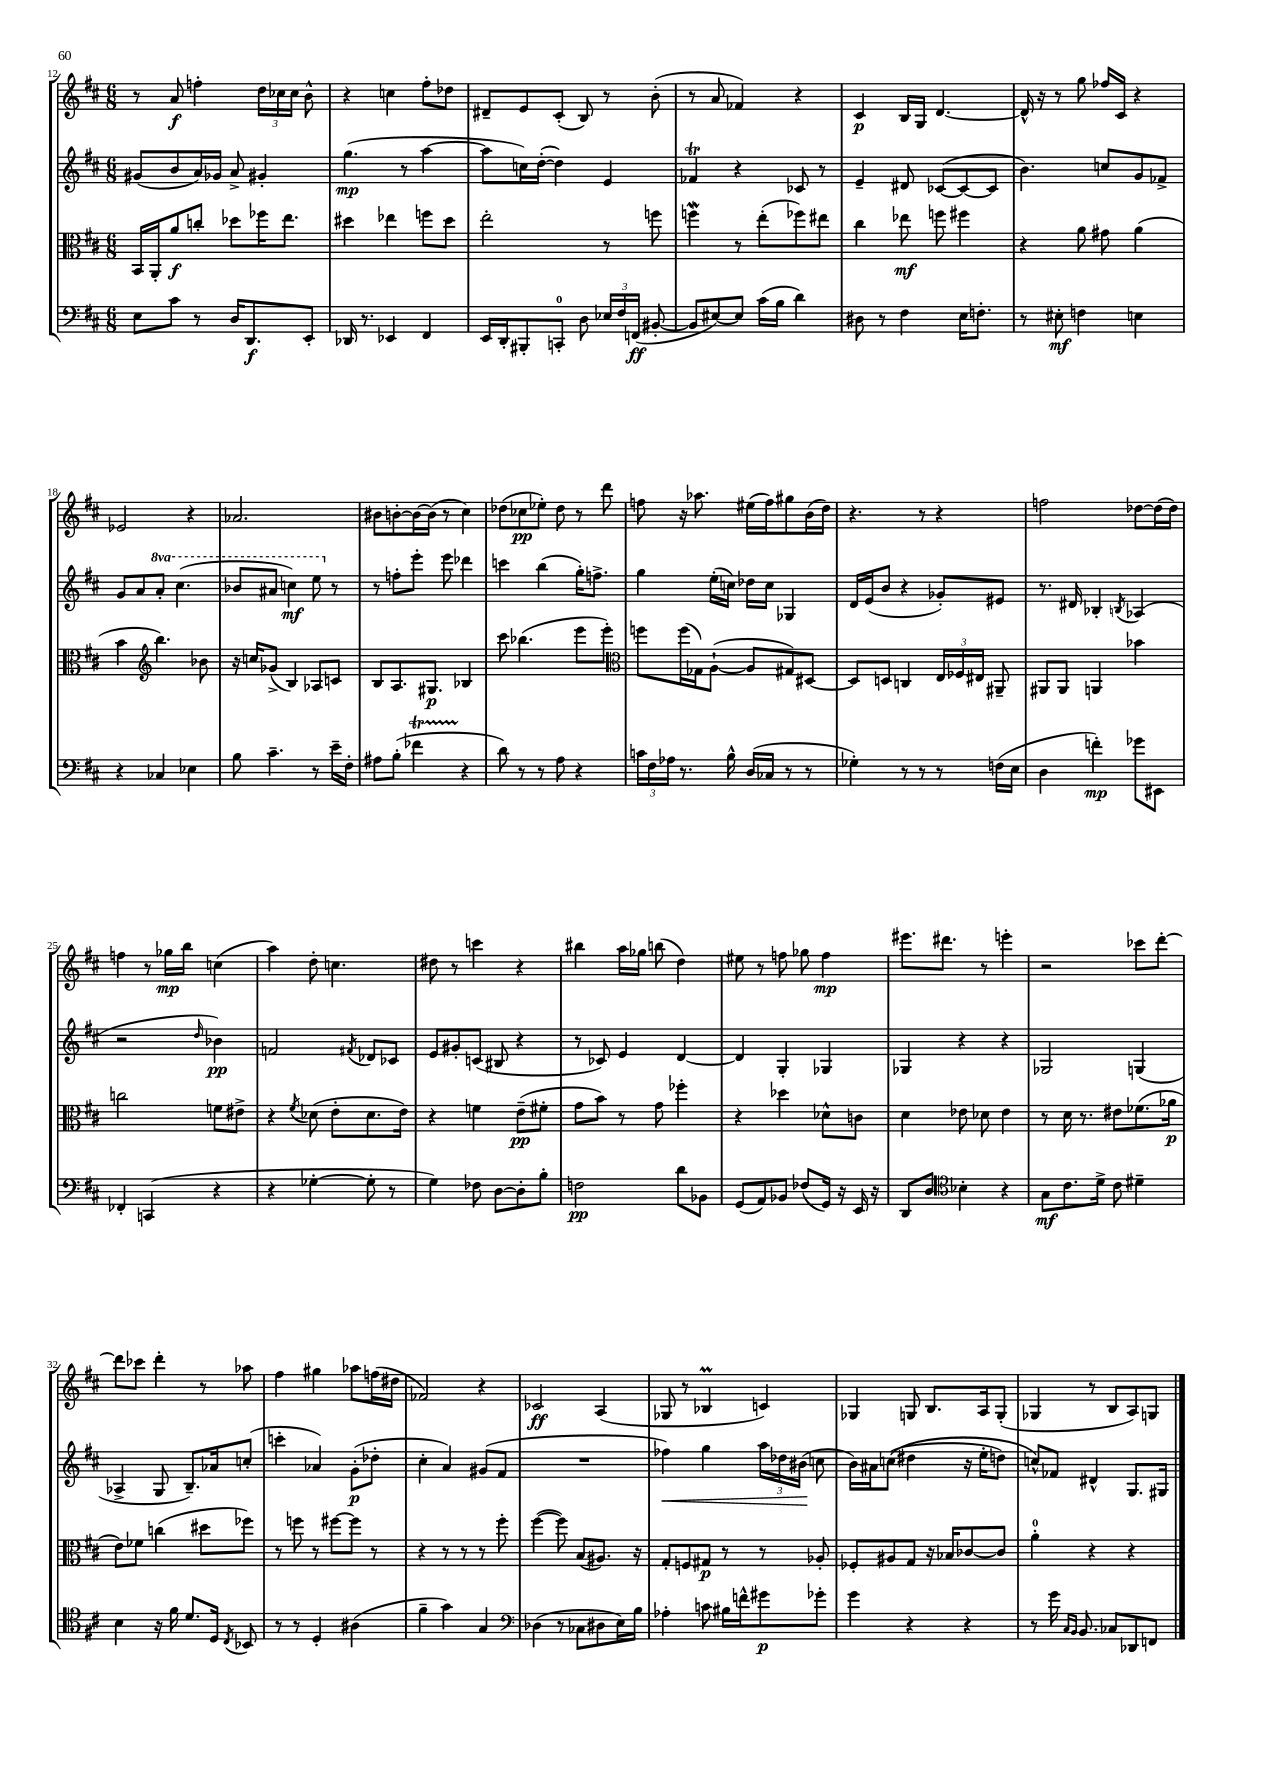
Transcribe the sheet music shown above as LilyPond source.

<<
\new StaffGroup <<
\new Staff = "s0" {
    \clef treble \key d \major \numericTimeSignature \time 6/8
    \autoBeamOff r8 a'8\f f''4-. \tuplet 3/2 { d''16[ ces''16 ces''16] } b'8-^ |
    r4 c''4 fis''8[-. des''8] |
    dis'8[-- e'8 cis'8]-.( b8) r8 b'8-.( |
    r8 a'8 fes'4) r4 |
    cis'4\p b16[ g16] d'4.~ |
    d'16-^ r16 r8 g''8 fes''16[ cis'16] r4 |
    ees'2 r4 |
    aes'2. |
    bis'8[ b'8~-. b'16~ b'16]( r8 cis''4) |
    des''8[( ces''8\pp ees''8]-.) des''8 r8 d'''8 |
    f''8 r16 aes''8. eis''16[( f''16) gis''8 b'16( d''16]) |
    r4. r8 r4 |
    f''2 des''8[~ des''16( des''16]) |
    f''4 r8 ges''16[\mp b''16] c''4( |
    a''4) d''8-. c''4. |
    dis''8 r8 c'''4 r4 |
    bis''4 a''16[ ges''16] b''8( d''4) |
    eis''8 r8 f''8 ges''8 f''4\mp |
    eis'''8.[ dis'''8.] r8 e'''4-. |
    r2 ces'''8[ d'''8]~-. |
    d'''8[ ces'''8] d'''4-. r8 aes''8 |
    fis''4 gis''4 aes''8[ f''16( dis''16] |
    fes'2) r4 |
    ces'2\ff a4( |
    ges8 r8 bes4\prall c'4) |
    ges4 g8 b8.[ a16 g8]-.( |
    ges4 r8 b8[ a8) g8] \bar "|." |
}
\new Staff = "s1" {
    \clef treble \key d \major \numericTimeSignature \time 6/8 \set Staff.ottavationMarkups = #ottavation-simple-ordinals
    \autoBeamOff gis'8[( b'8 a'16) ges'16] a'8-> gis'4-. |
    g''4.\mp( r8 a''4~ |
    a''8[ c''16) d''16]~-.( d''4) e'4 |
    fes'4\trill r4 ces'8 r8 |
    e'4-- dis'8 ces'8[~( ces'8~ ces'8] |
    b'4.) c''8[ g'8 fes'8]-> |
    g'8[ a'8 \ottava #1 a''8]-. cis'''4.( |
    bes''8[ ais''8] c'''4\mf) e'''8 \ottava #0 r8 |
    r8 f''8[-. e'''8]-. e'''8 des'''4 |
    c'''4 b''4( g''16[-.) f''8.]-> |
    g''4 e''16[-.( c''16]) des''16[ c''16] ges4 |
    d'16[ e'16( b'8] r4 ges'8[-.) eis'8] |
    r8. dis'16 bes4-. \acciaccatura { b8 } aes4( |
    r2 \grace { d''16 } bes'4\pp) |
    f'2 \acciaccatura { fis'8 } des'8[ ces'8] |
    e'8[ gis'8-. c'8]( bis8 r4 |
    r8 ces'8) e'4 d'4~ |
    d'4 g4-. ges4 |
    ges4 r4 r4 |
    ges2 g4( |
    aes4-> g8 b8.[--) aes'16 c''8]-.( |
    c'''4-. aes'4) g'8[-.\p( des''8]-. |
    cis''4-. a'4) gis'8[( fis'8] |
    R2. |
    fes''4\<) g''4 \tuplet 3/2 { a''16[ des''16 bis'16]\!( } c''8 |
    b'16[) ais'16 c''8](\( dis''4 r16 e''16[-. d''8]) |
    c''8[-^\) fes'8] dis'4-^ g8.[ gis16] \bar "|." |
}
\new Staff = "s2" {
    \clef alto \key d \major \numericTimeSignature \time 6/8
    \autoBeamOff b,16[ a,16-. a'8\f c''8]-. des''8[ fes''16 e''8.] |
    dis''4 ees''4 f''8[ dis''8] |
    e''2-. r8 f''8 |
    f''4\mordent r8 e''8[-.( fes''8) eis''8] |
    cis''4 ees''8\mf f''8 fis''4 |
    r4 a'8 gis'8 a'4( |
    b'4 \clef treble b''4.) bes'8 |
    r16 c''16[ ges'8]->( b4) aes8[ c'8] |
    b8[ a8. gis8.]\p bes4 |
    cis'''8 bes''4.( e'''8[ e'''8]-.) |
    \clef alto f''8[ f''16( ges16) a8]~-!( a8[ gis8) dis8]~ |
    dis8[ d8] c4 \tuplet 3/2 { e16[ fes16 eis16] } ais,8-- |
    ais,8[ ais,8] a,4 bes'4 |
    c''2 f'8[ eis'8]-> |
    r4 \acciaccatura { fis'8 } des'8( e'8[-. des'8. e'16]) |
    r4 f'4 e'8[--\pp( fis'8]-. |
    g'8[ b'8]) r8 g'8 fes''4-. |
    r4 des''4 des'8[-^ c'8] |
    d'4 ees'8 des'8 ees'4 |
    r8 d'16 r8. eis'8[ fes'8.( aes'16]\p |
    e'8[) fes'8] c''4( dis''8[ fes''8]) |
    r8 f''8 r8 fis''8[~ fis''8] r8 |
    r4 r8 r8 r8 fis''8-. |
    fis''4~( fis''8) b8[( ais8.]) r16 |
    g8[-. f8 gis8]\p r8 r8 aes8-. |
    fes8[-. ais8 g8] r16 bes16[ ces'8~ ces'8] |
    a'4-0-. r4 r4 \bar "|." |
}
\new Staff = "s3" {
    \clef bass \key d \major \numericTimeSignature \time 6/8
    \autoBeamOff e8[ cis'8] r8 d16[ d,8.\f e,8]-. |
    des,16 r8. ees,4 fis,4 |
    e,16[ d,16-. bis,,8-. c,8]-0-. d8 \tuplet 3/2 { ees16[ fis16 f,16]\ff( } bis,8~-. |
    bis,8[ eis8~) eis8] cis'16[( b16] d'4) |
    dis8 r8 fis4 e16[ f8.]-. |
    r8 eis8-.\mf f4 e4 |
    r4 ces4 ees4 |
    b8 cis'4.-- r8 e'16[-- fis16]-. |
    ais8[ b8]-.( fes'4\startTrillSpan r4\stopTrillSpan |
    d'8) r8 r8 a8 r4 |
    \tuplet 3/2 { c'16[ fis16 aes16] } r8. b16-^ d16[( ces16] r8 r8 |
    ges4-.) r8 r8 r8 f16[( e16] |
    d4 f'4-.\mp) ges'8[ eis,8] |
    fes,4-. c,4( r4 |
    r4 ges4~-. ges8-. r8 |
    g4) fes8 d8[~ d8-. b8]-. |
    f2\pp d'8[ bes,8] |
    g,8[( a,8) bes,8] fes8[( g,16]) r16 e,16 r16 |
    d,8[ d8] \clef tenor bes4-. r4 |
    g8[\mf cis'8. d'16]-> cis'8 dis'4-- |
    b4 r16 fis'16 d'8.[ d16] \acciaccatura { cis8 } bes,8 |
    r8 r8 d4-. ais4( |
    fis'4-- g'4) g4 |
    \clef bass des4( r8 ces8[ dis8 e16) b16] |
    aes4-. c'8 bis16[ f'16-^ gis'8\p ges'8]-. |
    g'4 r4 r4 |
    r8 g'16 \grace { cis16[ b,16] } b,8. ces8[ des,8 f,8] \bar "|." |
}
>>
>>
\layout { \context { \Score currentBarNumber = #12 } }
